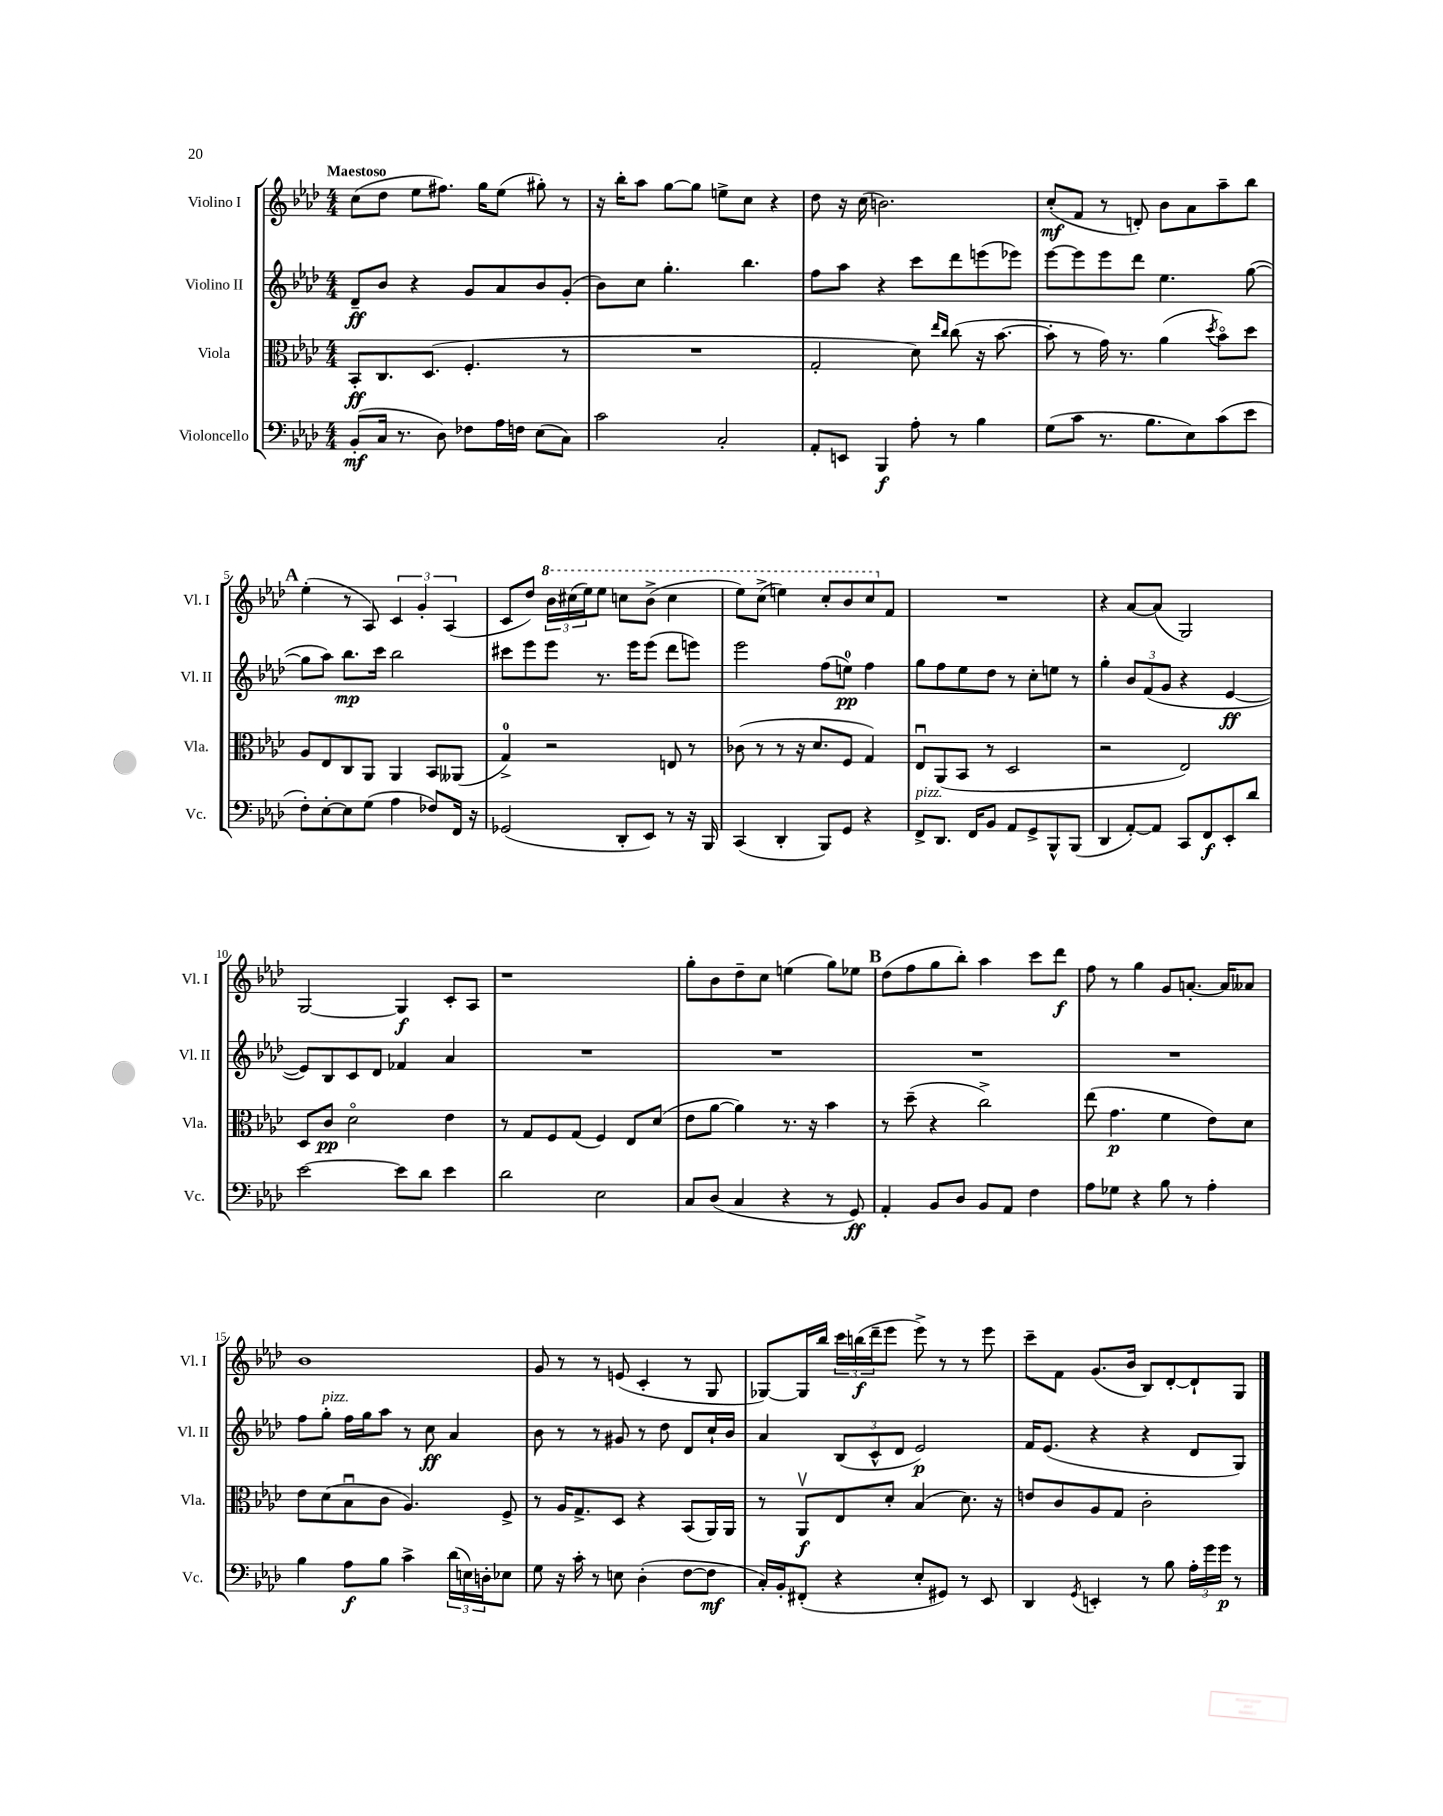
<<
\new StaffGroup <<
\new Staff = "s0" \with { instrumentName = "Violino I" shortInstrumentName = "Vl. I" } {
    \clef treble \key aes \major \numericTimeSignature \time 4/4 \tempo "Maestoso"
    c''8( des''8 ees''8 fis''8.) g''16 ees''8( gis''8-.) r8 |
    r16 bes''16-. aes''8 g''8~ g''8 e''8-> c''8 r4 |
    des''8 r16 c''16( b'2.) |
    c''8-.\mf( f'8 r8 d'8-.) bes'8 aes'8 aes''8-- bes''8 |
    \mark \markup { \bold "A" } ees''4-.( r8 aes8) \tuplet 3/2 { c'4 g'4-. aes4( } |
    c'8 des''8) \tuplet 3/2 { \ottava #1 bes''16 cis'''16( ees'''16) } ees'''8 c'''8 bes''8->( c'''4 |
    ees'''8) c'''8->( e'''4) c'''8-. bes''8 c'''8 \ottava #0 f'8 |
    R1 |
    r4 aes'8~ aes'8( g2) |
    g2~ g4\f c'8-. aes8 |
    r1 |
    g''8-. bes'8 des''8-- c''8 e''4( g''8) ees''8 |
    \mark \markup { \bold "B" } des''8( f''8 g''8 bes''8-.) aes''4 c'''8 des'''8\f |
    f''8 r8 g''4 g'8 a'8.~-. a'16 aeses'8 |
    bes'1 |
    g'8 r8 r8 e'8( c'4-. r8 g8 |
    ges8~) ges16 bes''16 \tuplet 3/2 { c'''16 b''16\f( des'''16-- } ees'''8 ees'''8->) r8 r8 ees'''8 |
    c'''8-- f'8 g'8.( bes'16 bes8) des'8~-. des'8-! g8 \bar "|." |
}
\new Staff = "s1" \with { instrumentName = "Violino II" shortInstrumentName = "Vl. II" } {
    \clef treble \key aes \major \numericTimeSignature \time 4/4
    des'8--\ff bes'8 r4 g'8 aes'8 bes'8 g'8-.( |
    bes'8) c''8 g''4.-. bes''4. |
    f''8 aes''8 r4 c'''8 des'''8 e'''8( ees'''8) |
    ees'''8~ ees'''8 ees'''8 des'''8 ees''4. g''8~( |
    \mark \markup { \bold "A" } g''8 aes''8) bes''8.\mp c'''16 bes''2 |
    cis'''8 ees'''8 ees'''8 r8. ees'''16 ees'''8( des'''8 e'''8) |
    ees'''2 f''8( e''8-0\pp) f''4 |
    g''8 f''8 ees''8 des''8 r8 c''8-. e''8 r8 |
    g''4-. \tuplet 3/2 { bes'8 f'8( g'8 } r4 ees'4~\ff |
    ees'8) bes8 c'8 des'8 fes'4 aes'4 |
    R1 |
    R1 |
    \mark \markup { \bold "B" } R1 |
    R1 |
    f''8 g''8-.^\markup { \italic "pizz." } f''16 g''16 aes''8 r8 c''8\ff aes'4 |
    bes'8 r8 r8 gis'8 r8 des''8 des'8 c''16-! bes'16 |
    aes'4 \tuplet 3/2 { bes8( c'8-^ des'8 } ees'2\p) |
    f'16 ees'8.( r4 r4 des'8 g8) \bar "|." |
}
\new Staff = "s2" \with { instrumentName = "Viola" shortInstrumentName = "Vla." } {
    \clef alto \key aes \major \numericTimeSignature \time 4/4
    bes,8-.\ff c8. des8.( f4.-. r8 |
    R1 |
    g2-. des'8) \grace { ees''16 c''16 } c''8( r16 bes'8.~ |
    bes'8-. r8 g'16) r8. aes'4( \acciaccatura { des''8 } bes'8\flageolet) des''8 |
    \mark \markup { \bold "A" } aes8 ees8 c8 aes,8 aes,4 bes,8 aeses,8( |
    g4-0->) r2 e8 r8 |
    ces'8( r8 r8 r16 des'8. f8 g4) |
    ees8\downbow aes,8( bes,8 r8 des2 |
    r2 ees2) |
    des8 c'8\pp des'2\flageolet ees'4 |
    r8 g8 f8 g8( f4) ees8 des'8( |
    ees'8 aes'8~ aes'4) r8. r16 bes'4 |
    \mark \markup { \bold "B" } r8 des''8--( r4 c''2->) |
    ees''8( g'4.\p f'4 ees'8) des'8 |
    ees'8 des'8( bes8\downbow c'8 aes4.) f8-> |
    r8 aes16 g8.-> des8 r4 bes,8( aes,16) aes,16 |
    r8 aes,8\upbow\f ees8 des'8-. bes4( des'8.) r16 |
    e'8 c'8 aes8 g8 c'2-. \bar "|." |
}
\new Staff = "s3" \with { instrumentName = "Violoncello" shortInstrumentName = "Vc." } {
    \clef bass \key aes \major \numericTimeSignature \time 4/4
    bes,8-.\mf( c16 r8. des8) fes8 aes16 f16 ees8( c8) |
    c'2 c2-. |
    aes,8-. e,8 bes,,4\f aes8-. r8 bes4 |
    g8( c'8 r8. bes8. ees8) c'8( ees'8 |
    \mark \markup { \bold "A" } f8-.) ees8~-. ees8 g8( aes4 fes8) f,16 r16 |
    ges,2( des,8-. ees,8) r8 r16 bes,,16 |
    c,4( des,4-. bes,,8) g,8 r4 |
    f,8->^\markup { \italic "pizz." } des,8. f,16 bes,8 aes,8 g,8-> bes,,8-^ bes,,8( |
    des,4 aes,8~-.) aes,8 c,8 f,8\f ees,8-. des'8 |
    ees'2~ ees'8 des'8 ees'4 |
    des'2 ees2 |
    c8 des8( c4 r4 r8 g,8\ff) |
    \mark \markup { \bold "B" } aes,4-. bes,8 des8 bes,8 aes,8 f4 |
    aes8 ges8 r4 bes8 r8 aes4-. |
    bes4 aes8\f bes8 c'4-> \tuplet 3/2 { des'16( e16) d16-. } ees8 |
    g8 r16 c'16-. r8 e8 des4-.( f8~ f8\mf |
    c16-.) bes,16-. fis,8-.( r4 ees8-. gis,8) r8 ees,8 |
    des,4 \acciaccatura { g,8 } e,4-. r8 bes8 \tuplet 3/2 { aes16-. g'16 g'16\p } r8 \bar "|." |
}
>>
>>
